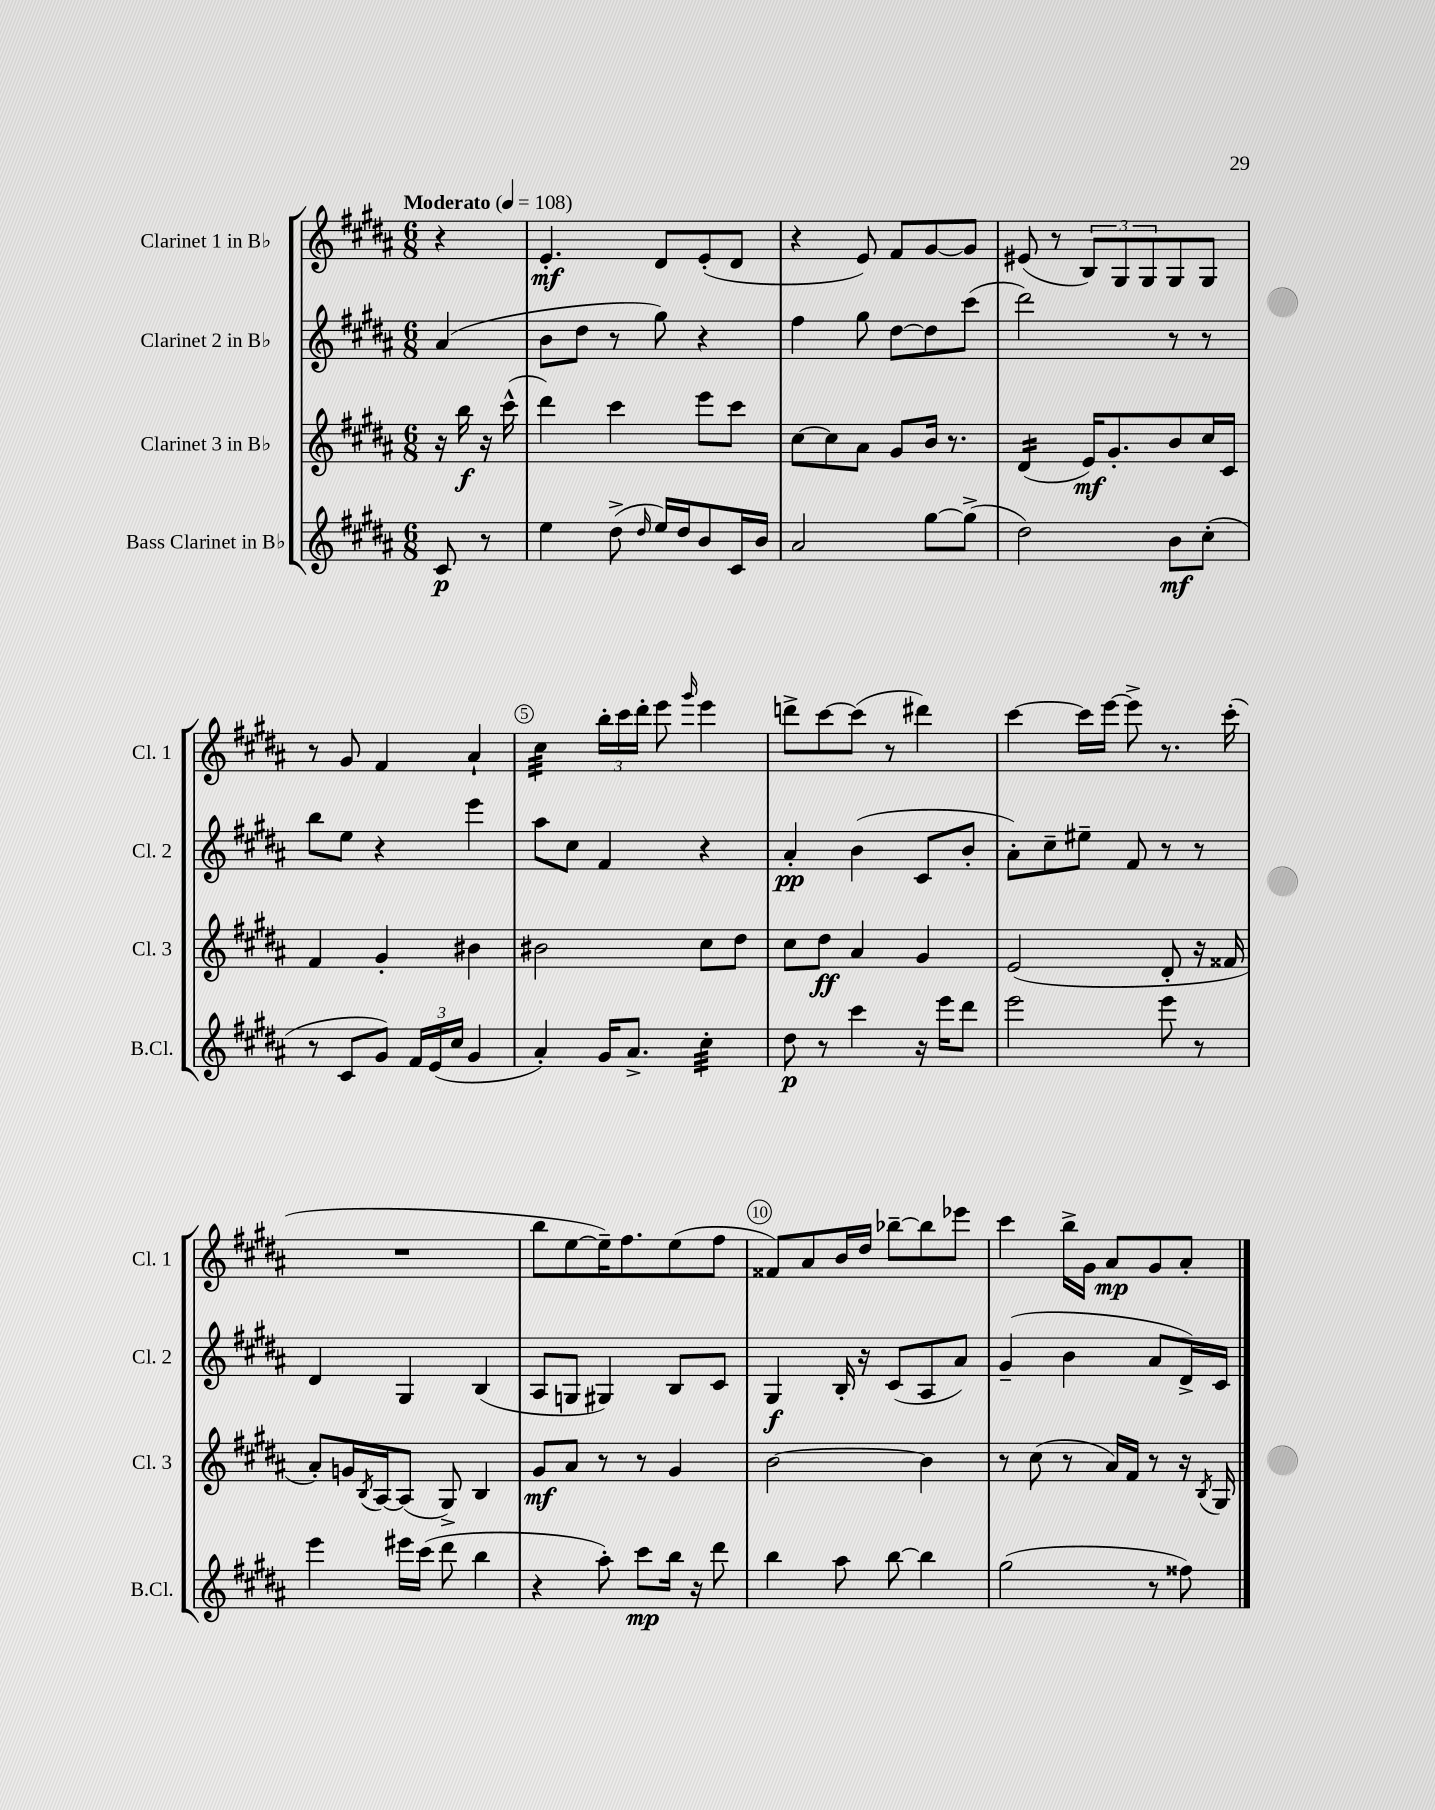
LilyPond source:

<<
\new StaffGroup <<
\new Staff = "s0" \with { instrumentName = "Clarinet 1 in Bb" shortInstrumentName = "Cl. 1" } {
    \clef treble \key b \major \numericTimeSignature \time 6/8 \partial 4 \tempo "Moderato" 4 = 108
    r4 |
    e'4.-.\mf dis'8 e'8-.( dis'8 |
    r4 e'8) fis'8 gis'8~ gis'8 |
    eis'8( r8 \tuplet 3/2 { b8) gis8 gis8 } gis8 gis8 |
    r8 gis'8 fis'4 ais'4-! |
    cis''4:32 \tuplet 3/2 { b''16-. cis'''16 dis'''16-. } e'''8 \grace { gis'''16 } e'''4 |
    d'''8-> cis'''8~ cis'''8( r8 dis'''4) |
    cis'''4~ cis'''16 e'''16~ e'''8-> r8. cis'''16-.( |
    R2. |
    b''8 e''8~ e''16--) fis''8. e''8( fis''8 |
    fisis'8) ais'8 b'16 dis''16 bes''8~-- bes''8 ees'''8 |
    cis'''4 b''16-> gis'16 ais'8\mp gis'8 ais'8-. \bar "|." |
}
\new Staff = "s1" \with { instrumentName = "Clarinet 2 in Bb" shortInstrumentName = "Cl. 2" } {
    \clef treble \key b \major \numericTimeSignature \time 6/8 \partial 4
    ais'4( |
    b'8 dis''8 r8 gis''8) r4 |
    fis''4 gis''8 dis''8~ dis''8 cis'''8( |
    dis'''2) r8 r8 |
    b''8 e''8 r4 e'''4 |
    ais''8 cis''8 fis'4 r4 |
    ais'4-.\pp b'4( cis'8 b'8-. |
    ais'8-.) cis''8-- eis''8-- fis'8 r8 r8 |
    dis'4 gis4 b4( |
    ais8 g8 gis4) b8 cis'8 |
    gis4\f b16-. r16 cis'8( ais8 ais'8) |
    gis'4--( b'4 ais'8 dis'16->) cis'16 \bar "|." |
}
\new Staff = "s2" \with { instrumentName = "Clarinet 3 in Bb" shortInstrumentName = "Cl. 3" } {
    \clef treble \key b \major \numericTimeSignature \time 6/8 \partial 4
    r16 b''16\f r16 cis'''16-^( |
    dis'''4) cis'''4 e'''8 cis'''8 |
    cis''8~ cis''8 ais'8 gis'8 b'16 r8. |
    dis'4:16( e'16\mf) gis'8.-. b'8 cis''16 cis'16 |
    fis'4 gis'4-. bis'4 |
    bis'2 cis''8 dis''8 |
    cis''8 dis''8\ff ais'4 gis'4 |
    e'2( dis'8-. r16 fisis'16 |
    ais'8-.) g'16 \acciaccatura { b8 } ais16~ ais8( gis8->) b4 |
    gis'8\mf ais'8 r8 r8 gis'4 |
    b'2~ b'4 |
    r8 cis''8( r8 ais'16) fis'16 r8 r16 \acciaccatura { b8 } gis16 \bar "|." |
}
\new Staff = "s3" \with { instrumentName = "Bass Clarinet in Bb" shortInstrumentName = "B.Cl." } {
    \clef treble \key b \major \numericTimeSignature \time 6/8 \partial 4
    cis'8\p r8 |
    e''4 dis''8->( \grace { dis''16 } e''16) dis''16 b'8 cis'16 b'16 |
    ais'2 gis''8~ gis''8->( |
    dis''2) b'8\mf cis''8-.( |
    r8 cis'8 gis'8) \tuplet 3/2 { fis'16 e'16( cis''16 } gis'4 |
    ais'4-.) gis'16 ais'8.-> cis''4:32-. |
    dis''8\p r8 cis'''4 r16 e'''16 dis'''8 |
    e'''2 e'''8 r8 |
    e'''4 eis'''16 cis'''16( dis'''8 b''4 |
    r4 ais''8-.) cis'''8\mp b''16 r16 dis'''8 |
    b''4 ais''8 b''8~ b''4 |
    gis''2( r8 fisis''8) \bar "|." |
}
>>
>>
\layout { \context { \Score \override BarNumber.break-visibility = ##(#f #t #t) barNumberVisibility = #(every-nth-bar-number-visible 5) \override BarNumber.stencil = #(make-stencil-circler 0.1 0.3 ly:text-interface::print) } }
